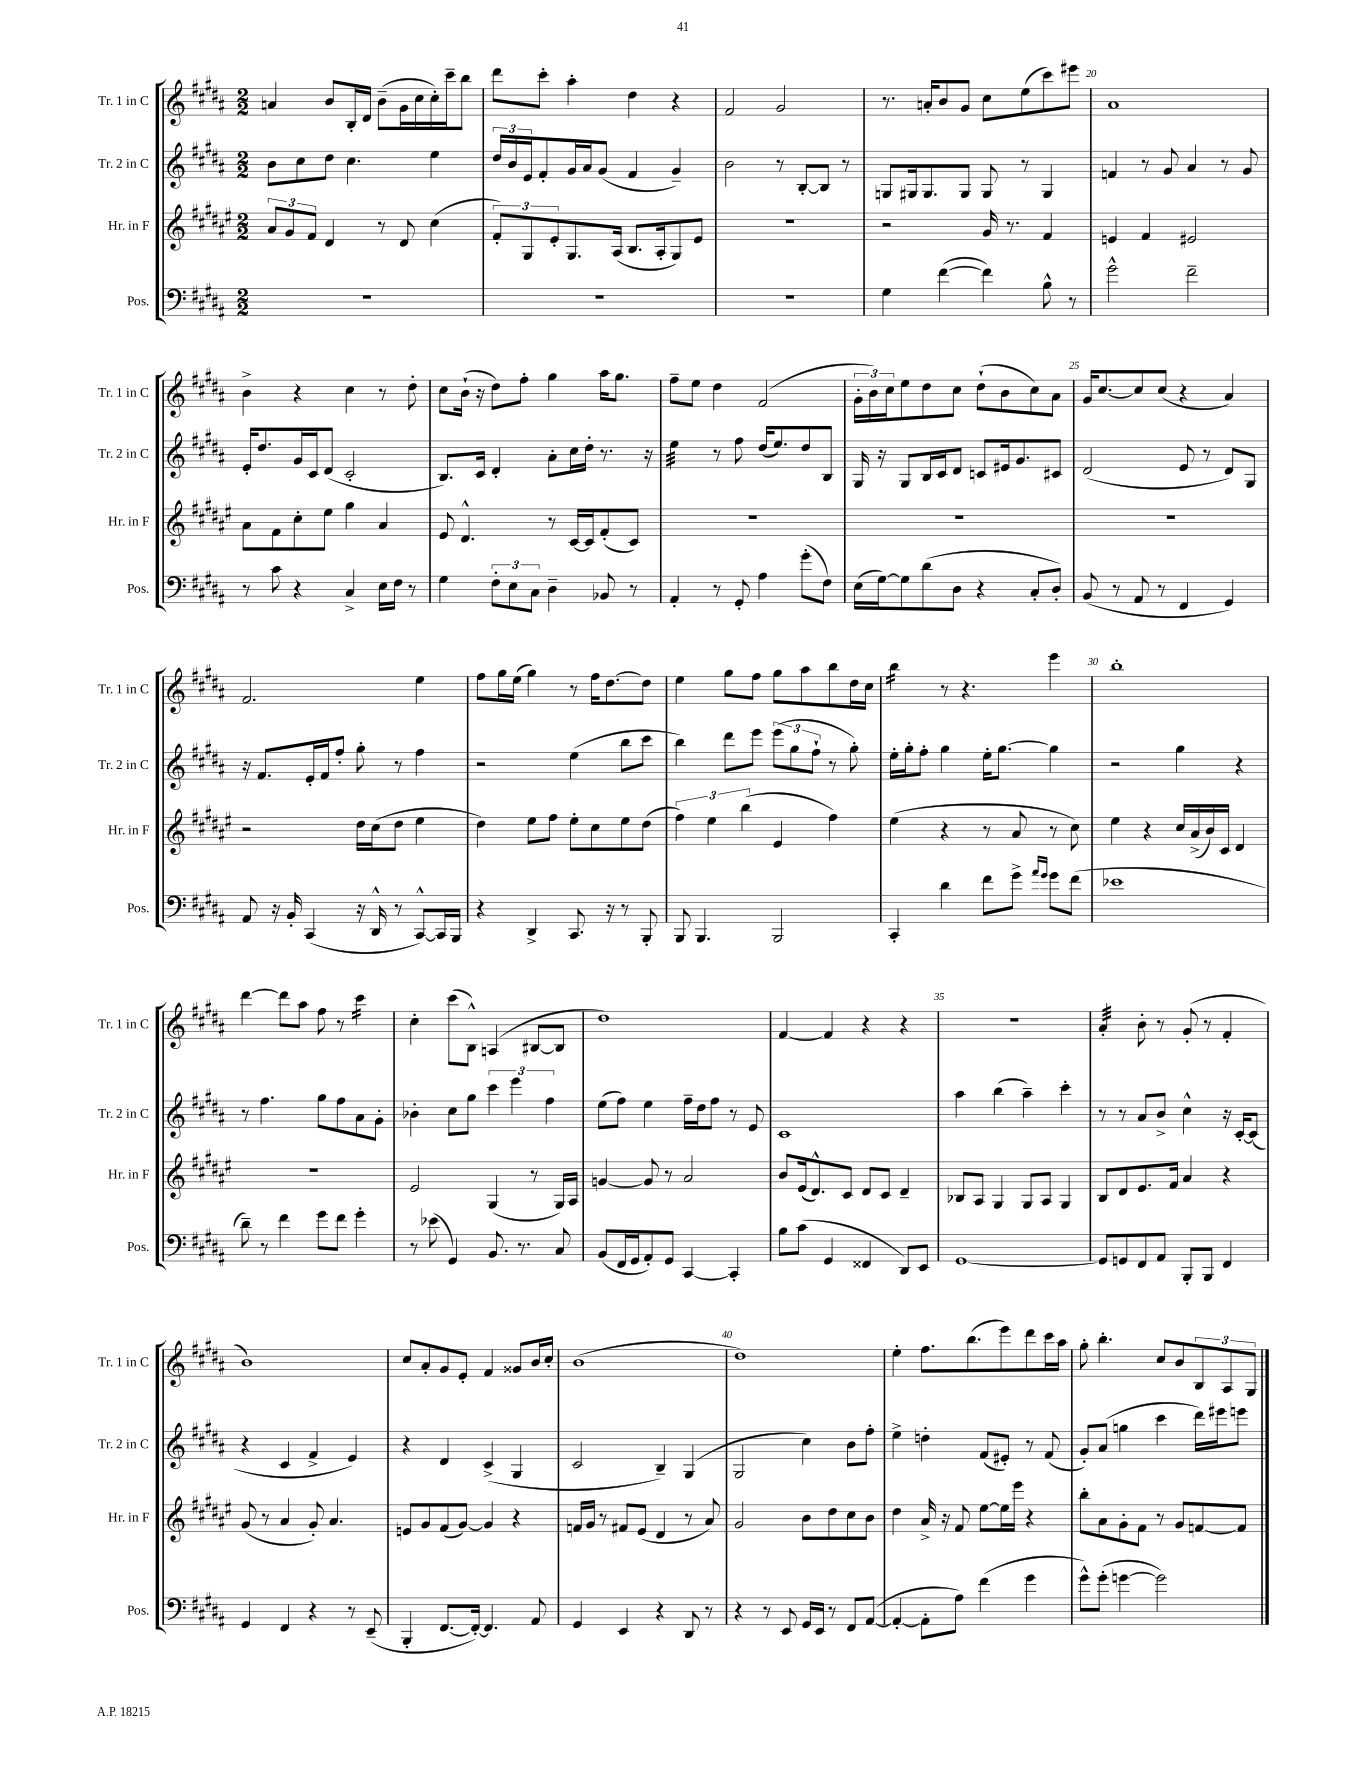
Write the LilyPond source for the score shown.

<<
\new StaffGroup <<
\new Staff = "s0" \with { instrumentName = "Tr. 1 in C" shortInstrumentName = "Tr. 1 in C" } {
    \clef treble \key b \major \numericTimeSignature \time 2/2
    a'4 b'8 b16-. dis'16 b'8--( gis'16 cis''16 cis''16-.) cis'''16-- b''8 |
    dis'''8 cis'''8-. ais''4-. dis''4 r4 |
    fis'2 gis'2 |
    r8. a'16-. b'8 gis'8 cis''8 e''8( cis'''8) eis'''8 |
    ais'1 |
    b'4-> r4 cis''4 r8 dis''8-. |
    cis''8 b'16-!( r16 dis''8) fis''8-. gis''4 ais''16 gis''8. |
    fis''8-- e''8 dis''4 fis'2( |
    \tuplet 3/2 { gis'16-. b'16) cis''16 } e''8 dis''8 cis''8 dis''8-!( b'8 cis''8) ais'8 |
    gis'16 cis''8.~ cis''8 cis''8( r4 ais'4) |
    fis'2. e''4 |
    fis''8 gis''16 e''16( gis''4) r8 fis''16 dis''8.~ dis''8 |
    e''4 gis''8 fis''8 gis''8 ais''8 b''8 dis''16 cis''16 |
    b''4:16 r8 r4. e'''4 |
    b''1-. |
    dis'''4~ dis'''8 ais''8 fis''8 r8 cis'''4:16 |
    cis''4-. cis'''8( b8-^) a4( bis8~ bis8 |
    dis''1) |
    fis'4~ fis'4 r4 r4 |
    R1 |
    ais'4:32-. b'8-. r8 gis'8-.( r8 fis'4-. |
    b'1) |
    cis''8 ais'8-. gis'8 e'8-. fis'4 gisis'8 b'16 cis''16-. |
    b'1( |
    dis''1) |
    e''4-. fis''8. b''8.( e'''8) dis'''8 cis'''16 ais''16 |
    gis''8-. b''4.-. cis''8 b'8 \tuplet 3/2 { b8 ais8 gis8 } \bar "|." |
}
\new Staff = "s1" \with { instrumentName = "Tr. 2 in C" shortInstrumentName = "Tr. 2 in C" } {
    \clef treble \key b \major \numericTimeSignature \time 2/2
    b'8 cis''8 dis''8 cis''4. e''4 |
    \tuplet 3/2 { dis''16 b'16 e'16 } fis'8-. gis'16 ais'16 gis'8( fis'4 gis'4--) |
    b'2 r8 b8~-. b8 r8 |
    g8 gis16 gis8. gis8 gis8 r8 gis4 |
    f'4 r8 gis'8 ais'4 r8 gis'8 |
    e'16-. dis''8. gis'16 cis'16 dis'8( cis'2-. |
    b8.) cis'16 dis'4-. ais'8-. cis''16 dis''16-. r8. r16 |
    e''4:32 r8 fis''8 dis''16( e''8.) dis''8 b8 |
    gis16 r16 gis8 b16 cis'16 dis'8 c'8 eis'16 gis'8. cis'8 |
    dis'2( e'8 r8 dis'8) gis8 |
    r16 fis'8. e'16-. fis'16 fis''8-. gis''8-. r8 fis''4 |
    r2 e''4( b''8 cis'''8 |
    b''4) dis'''8 e'''8 \tuplet 3/2 { e'''8( gis''8 fis''8-! } r8 gis''8-.) |
    e''16-. gis''16-. fis''8-. gis''4 e''16-. gis''8.~ gis''4 |
    r2 gis''4 r4 |
    r8 fis''4. gis''8 fis''8 ais'8 gis'8-. |
    bes'4-. cis''8 gis''8 \tuplet 3/2 { cis'''4 e'''4 fis''4 } |
    e''8( fis''8) e''4 fis''16-- dis''16 fis''8 r8 e'8 |
    cis'1 |
    ais''4 b''4( ais''4--) cis'''4-. |
    r8 r8 ais'8 b'8-> cis''4-^ r16 cis'16~-. cis'8( |
    r4 cis'4 fis'4-> e'4) |
    r4 dis'4 cis'4->( gis4 |
    cis'2 b4--) gis4( |
    gis2 cis''4) b'8 fis''8-. |
    e''4-> d''4-. fis'8( eis'8-.) r8 fis'8( |
    gis'8-.) ais'8( g''4 cis'''4 dis'''16) eis'''16 e'''8 \bar "|." |
}
\new Staff = "s2" \with { instrumentName = "Hr. in F" shortInstrumentName = "Hr. in F" } {
    \clef treble \key fis \major \numericTimeSignature \time 2/2
    \tuplet 3/2 { ais'8 gis'8 fis'8 } dis'4 r8 dis'8 cis''4( |
    \tuplet 3/2 { fis'8-.) gis8 eis'8-. } gis8. ais16( b8. ais16-. gis8) eis'8 |
    r1 |
    r2 gis'16 r8. fis'4 |
    e'4 fis'4 eis'2 |
    ais'8 fis'8 cis''8-. eis''8 gis''4 ais'4 |
    eis'8 dis'4.-^ r8 cis'16~ cis'16 fis'8-.( cis'8) |
    R1 |
    R1 |
    R1 |
    r2 dis''16 cis''16( dis''8 eis''4 |
    dis''4) eis''8 fis''8 eis''8-. cis''8 eis''8 dis''8( |
    \tuplet 3/2 { fis''4) eis''4 b''4( } eis'4 fis''4) |
    eis''4( r4 r8 ais'8 r8 cis''8) |
    eis''4 r4 cis''16 ais'16->( b'16) cis'16 dis'4 |
    R1 |
    eis'2 gis4( r8 gis16) ais16 |
    g'4~ g'8 r8 ais'2 |
    b'8 eis'16( dis'8.-^) cis'8 dis'8 cis'8 dis'4-- |
    bes8 ais8 gis4 gis8 ais8 gis4 |
    b8 dis'8 eis'8. fis'16 ais'4 r4 |
    gis'8( r8 ais'4 gis'8-.) ais'4. |
    e'8 gis'8 fis'8( gis'8~) gis'4 r4 |
    f'16 gis'16 r8 fis'8 eis'8( dis'4 r8 ais'8) |
    gis'2 b'8 dis''8 cis''8 b'8 |
    dis''4 ais'16-> r16 fis'8 eis''8~ eis''16 eis'''16 r4 |
    b''8-. ais'8 gis'8-. fis'8 r8 gis'8 f'8~ f'8 \bar "|." |
}
\new Staff = "s3" \with { instrumentName = "Pos." shortInstrumentName = "Pos." } {
    \clef bass \key b \major \numericTimeSignature \time 2/2
    R1 |
    R1 |
    R1 |
    gis4 fis'4~( fis'4) b8-^ r8 |
    gis'2-^ fis'2-- |
    r8 cis'8 r4 cis4-> e16 fis16 r8 |
    gis4 \tuplet 3/2 { fis8-. e8 cis8 } dis4-- bes,8 r8 |
    ais,4-. r8 gis,8-. ais4 gis'8-.( fis8) |
    e16( gis16~) gis8 dis'8( dis8 r4 cis8-. dis8-.) |
    b,8( r8 ais,8 r8 fis,4 gis,4) |
    ais,8 r16 b,16-. cis,4( r16 dis,16-^ r8 cis,8~-^) cis,16 b,,16 |
    r4 dis,4-> cis,8. r16 r8 b,,8-. |
    b,,8 b,,4. b,,2 |
    cis,4-. dis'4 fis'8 gis'8-> \grace { ais'16 gis'16 } gis'8 fis'8( |
    ees'1 |
    dis'8--) r8 fis'4 gis'8 fis'8 gis'4-. |
    r8 ees'8( gis,4) b,8. r8. cis8 |
    b,8( fis,16 gis,16 ais,8-.) gis,8 cis,4~ cis,4-. |
    b8 cis'8( gis,4 fisis,4 dis,8) e,8 |
    gis,1~ |
    gis,8 g,8 fis,8 ais,8 b,,8-. b,,8 fis,4 |
    gis,4 fis,4 r4 r8 e,8--( |
    b,,4-. fis,8.~ fis,16~-.) fis,4. ais,8 |
    gis,4 e,4 r4 dis,8 r8 |
    r4 r8 e,8 gis,16 e,16 r8 fis,8 ais,8~( |
    ais,4~-. ais,8-. ais8) fis'4( gis'4 |
    gis'8-^) gis'8-.( g'4~ g'2) \bar "|." |
}
>>
>>
\layout { \context { \Score currentBarNumber = #16 \override BarNumber.break-visibility = ##(#f #t #t) barNumberVisibility = #(every-nth-bar-number-visible 5) } }
